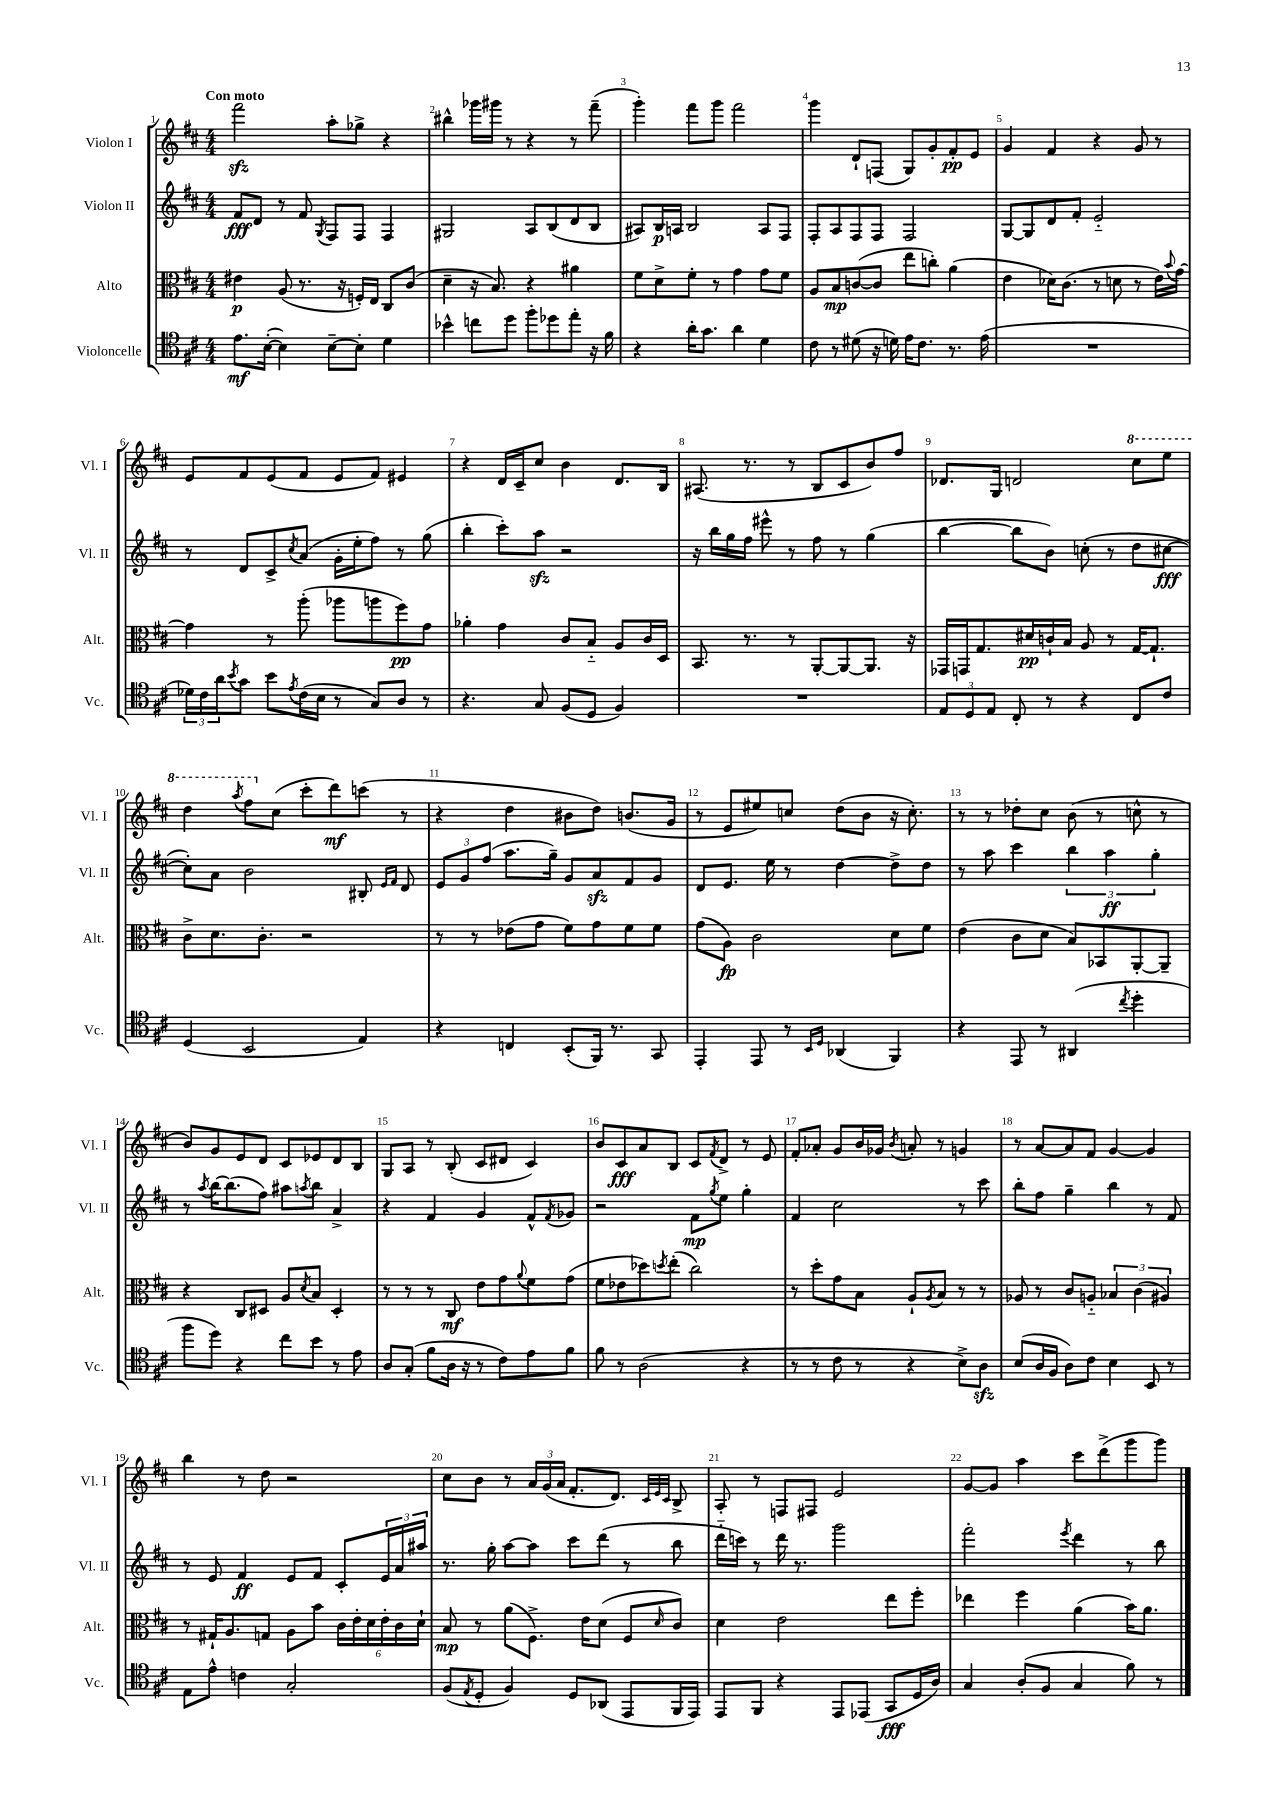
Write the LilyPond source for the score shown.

<<
\new StaffGroup <<
\new Staff = "s0" \with { instrumentName = "Violon I" shortInstrumentName = "Vl. I" } {
    \clef treble \key d \major \numericTimeSignature \time 4/4 \tempo "Con moto"
    fis'''2\sfz a''8-. ges''8-> r4 |
    bis''4-^ ges'''16 gis'''16 r8 r4 r8 fis'''8--( |
    g'''4-.) fis'''8 g'''8 fis'''2 |
    g'''4 d'8-! f8( g8) g'8-. fis'8-.\pp e'8 |
    g'4 fis'4 r4 g'8 r8 |
    e'8 fis'8 e'8( fis'8 e'8 fis'8) eis'4 |
    r4 d'16 cis'16-- cis''8 b'4 d'8. b16 |
    ais8.( r8. r8 b8 cis'8 b'8) fis''8 |
    des'8. g16 d'2 \ottava #1 cis'''8 e'''8 |
    d'''4 \acciaccatura { a'''8 } fis'''8 \ottava #0 cis''8( cis'''8-. d'''8\mf) c'''8( r8 |
    r4 d''4 bis'8 d''8) b'8.( g'16 |
    r8 e'8 eis''8) c''8 d''8( b'8 r16 c''8.-.) |
    r8 r8 des''8-. cis''8 b'8( r8 c''8-^ r8 |
    b'8) g'8 e'8 d'8 cis'8 ees'8 d'8 b8 |
    g8 a8 r8 b8-.( cis'8 dis'8 cis'4) |
    b'8 cis'8\fff a'8 b8 cis'8 \acciaccatura { fis'8 } d'8-> r8 e'8 |
    fis'8-. aes'8-. g'8 b'16 ges'16 \acciaccatura { b'8 } a'8-. r8 g'4 |
    r8 a'8~ a'8 fis'8 g'4~ g'4 |
    b''4 r8 d''8 r2 |
    cis''8 b'8 r8 \tuplet 3/2 { a'16 g'16( a'16 } fis'8.-. d'8.) \grace { cis'32 e'32 cis'32 } b8-> |
    a8-. r8 f8 fis8 e'2 |
    g'8~ g'8 a''4 cis'''8 d'''8->( g'''8 g'''8) \bar "|." |
}
\new Staff = "s1" \with { instrumentName = "Violon II" shortInstrumentName = "Vl. II" } {
    \clef treble \key d \major \numericTimeSignature \time 4/4
    fis'8\fff d'8 r8 fis'8 \acciaccatura { g8 } fis8 fis8 fis4 |
    gis2 a8 b8( d'8 b8 |
    ais8) b16\p a16 b2 a8 fis8 |
    fis8-. a8 fis8 fis8 fis2 |
    g8~ g8 d'8 fis'8-. e'2-_ |
    r8 d'8 cis'8-> \acciaccatura { cis''8 } a'8( g'16-. e''16-. fis''8) r8 g''8( |
    b''4-. cis'''8-.) a''8\sfz r2 |
    r16 b''16 g''16 fis''16 eis'''8-^ r8 fis''8 r8 g''4( |
    b''4~ b''8 b'8) c''8-.( r8 d''8 cis''8~\fff |
    cis''8-.) a'8 b'2 bis8-. \grace { e'16 fis'16 } d'8 |
    \tuplet 3/2 { e'8 g'8 fis''8( } a''8. g''16--) g'8 a'8\sfz fis'8 g'8 |
    d'8 e'8. e''16 r8 d''4~ d''8-> d''8 |
    r8 a''8 cis'''4 \tuplet 3/2 { b''4 a''4\ff g''4-. } |
    r8 \acciaccatura { a''8 } b''16~ b''8.( fis''8) ais''8 \acciaccatura { a''8 } b''8 a'4-> |
    r4 fis'4 g'4 fis'8-^ \acciaccatura { fis'8 } ges'8 |
    r2 fis'8\mp \acciaccatura { g''8 } e''8 g''4-. |
    fis'4 cis''2 r8 cis'''8 |
    b''8-. fis''8 g''4-- b''4 r8 fis'8 |
    r8 e'8 fis'4\ff e'8 fis'8 cis'8-. \tuplet 3/2 { e'16 a'16 ais''16 } |
    r8. g''16-. a''8~ a''8 cis'''8 d'''8( r8 b''8 |
    d'''16-_ c'''16) r8 d'''16 r8. g'''2 |
    fis'''2-. \acciaccatura { e'''8 } d'''4 r8 b''8 \bar "|." |
}
\new Staff = "s2" \with { instrumentName = "Alto" shortInstrumentName = "Alt." } {
    \clef alto \key d \major \numericTimeSignature \time 4/4
    eis'4\p a8( r8. r16 f16-.) e16 cis8 cis'8( |
    d'4-- r16 b8.) r4 ais'4 |
    fis'8 d'8-> fis'8-. r8 g'4 g'8 fis'8 |
    a8 b8\mp c'8~( c'8 e''8 c''8-.) a'4( |
    e'4 des'16) cis'8.( r8 d'8 r8 e'16) \appoggiatura { b'8 } g'16~ |
    g'4 r8 a''8-.( aes''8 a''8 fis''8\pp) g'8 |
    aes'4-. g'4 cis'8 b8-_ a8 cis'16 d16 |
    b,8. r8. r8 a,8~-. a,8~ a,8. r16 |
    ges,16 g,16 g8. dis'16\pp c'16-! b16 a8 r8 g16~ g8.-! |
    cis'8-> d'8. cis'8.-. r2 |
    r8 r8 ees'8( g'8 fis'8) g'8 fis'8 fis'8 |
    g'8( a8\fp) cis'2 d'8 fis'8 |
    e'4( cis'8 d'8 b8) bes,8 a,8~-. a,8-- |
    r4 cis8 dis8 a8 \acciaccatura { d'8 } b8 dis4-. |
    r8 r8 r8 cis8\mf e'8 g'8 \appoggiatura { a'8 } fis'8 g'8( |
    fis'8 ees'8 des''8) \acciaccatura { d''8 } e''8-.( cis''2) |
    r8 d''8-. g'8 b8 a8-! \acciaccatura { a8 } b8 r8 r8 |
    aes8 r8 cis'8 a8-_ \tuplet 3/2 { bes4 cis'4( ais4) } |
    r8 gis16-! a8. g8 a8 b'8 \tuplet 6/4 { cis'16 e'16-. d'16 e'16-. cis'16 d'16-! } |
    b8\mp r8 a'8( fis8.->) e'16 d'8( fis8 \grace { d'16 } cis'8) |
    d'4 e'2 e''8 fis''8-. |
    ees''4 fis''4 a'4( b'16) a'8. \bar "|." |
}
\new Staff = "s3" \with { instrumentName = "Violoncelle" shortInstrumentName = "Vc." } {
    \clef tenor \key d \major \numericTimeSignature \time 4/4
    e'8.\mf b16~-.( b4) b8~-- b8-. d'4 |
    bes'4-^ c''8 d''8 fis''8-. des''8 e''8-. r16 fis'16 |
    r4 a'16-. g'8. a'4 d'4 |
    cis'8 r8 dis'8( r16 d'16) e'16 cis'8. r8. e'16( |
    R1 |
    \tuplet 3/2 { des'16) cis'16 a'16 } \acciaccatura { b'8 } g'8 b'8 \acciaccatura { e'8 } cis'16( b16 r8 g8) a8 r8 |
    r4. g8 fis8( d8 fis4) |
    R1 |
    \tuplet 3/2 { e8 d8 e8 } cis8-. r8 r4 cis8 cis'8 |
    d4( b,2 e4) |
    r4 c4 b,8-.( fis,16) r8. g,8 |
    e,4-. e,8 r8 \grace { b,16 d16 } aes,4( fis,4) |
    r4 e,8 r8 ais,4( \acciaccatura { cis''8 } d''4-. |
    fis''8 d''8) r4 cis''8 b'8 r8 e'8 |
    a8 g8-.( fis'8 a16 r16 r8 cis'8) e'8 fis'8 |
    fis'8 r8 a2( r4 |
    r8 r8 cis'8 r8 r4 b8->) a8\sfz |
    b8( a16 fis16 a8) cis'8 b4 b,8 r8 |
    e8 e'8-^ c'4 g2-. |
    fis8( \acciaccatura { e8 } d8-. fis4) d8 aes,8( e,8 fis,16 e,16) |
    e,8 fis,8 r4 e,8 ees,8( g,8\fff d16 a16) |
    g4 a8-.( fis8 g4 fis'8) r8 \bar "|." |
}
>>
>>
\layout { \context { \Score \override BarNumber.break-visibility = ##(#f #t #t) barNumberVisibility = #all-bar-numbers-visible } }
